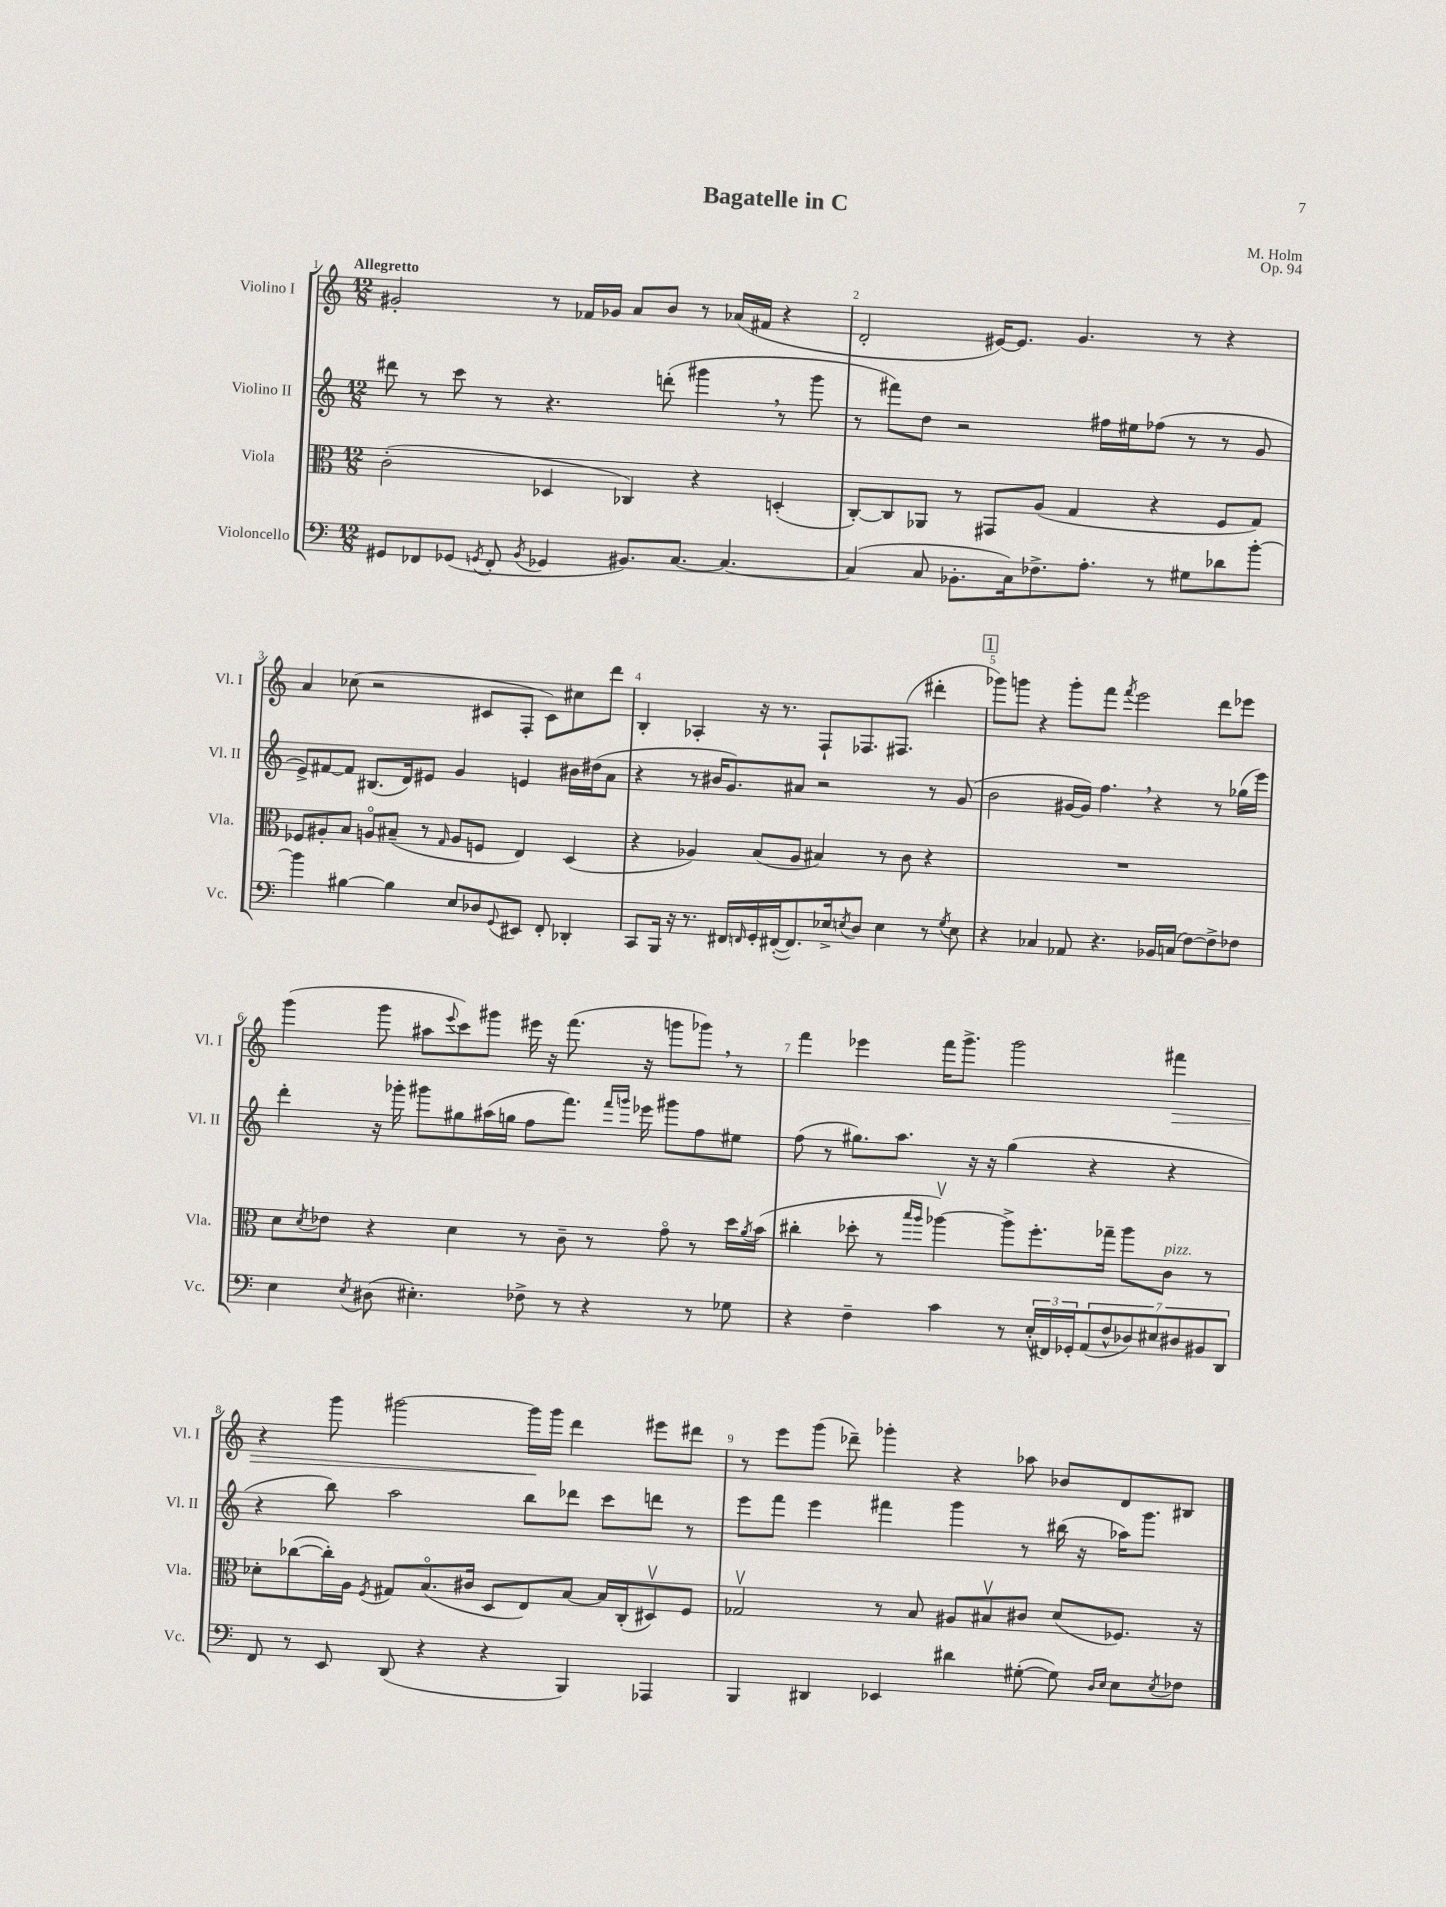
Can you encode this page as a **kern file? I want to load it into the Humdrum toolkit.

**kern	**kern	**kern	**kern
*staff4	*staff3	*staff2	*staff1
*clefF4	*clefC3	*clefG2	*clefG2
*k[]	*k[]	*k[]	*k[]
*M12/8	*M12/8	*M12/8	*M12/8
8GG#/L	(2c'\	8ddd#\	2g#'/
8FF-/	.	8r	.
(8GG-/J	.	8ccc\	.
8qGG/	.	.	.
8FF-'/	.	8r	.
8qBB/	.	.	.
4GG-/	4D-/	4.r	8r
.	.	.	16f-/LL
.	.	.	16g-/JJ
8.BB#/L)	4C-/)	.	8a/L
.	.	(8ddd'\	8b/J
[8.C/J	.	.	.
.	4r	4ggg#\	8r
4.C/_	.	.	(16a-/LL
.	.	.	16f#/JJ
.	(4D'/	8r	4r
.	.	8ggg#\	.
=	=	=	=
(4C/]	[8C'/L)	8r	2d'/
.	8C/]	8fff#\L)	.
8C/	8AA-/J	8dd\J	.
8.BB-'\L	8r	2r	.
.	8GG#/L	.	[16e#/LK)
16C\k)	.	.	8.e#/]J
8.F-^\	(8A/J	.	.
.	4G/	.	4.g/
8.A'\J	.	.	.
.	.	16ff#\LL	.
.	.	16ee#\J	.
8r	4r	(8ff-\J	.
8G#\L	.	8r	8r
8d-\	8F/L	8r	4r
[8b'\J	8G/J)	8g/	.
=	=	=	=
4b\]	8F-/L	8e^/L)	4a/
.	8A#'/	[8f#/	.
[4B#\	8B/J	8f#/]J	(8cc-\
.	8Ao/L	(8.B#/L	2r
4B#\]	(8B#~/J	.	.
.	.	16d/k)	.
.	8r	8e#/J	.
.	16qqG/	.	.
8E/L	8A/L	4g/	.
8D-/	8F/J	.	8c#/L
8qqGG/	.	.	.
8EE#/J	4E/)	4e/	8F'/J
8FF'/	.	.	8c#\L)
4DD-'/	(4D/	16b#\LL	8cc#\
.	.	(16dd#\J	.
.	.	8a\J	8ddd\J
=	=	=	=
8CC/L	4r	4r	4B'/
16BBB/Jk	.	.	.
16r	.	.	.
8.r	4A-/)	8r	4A-'/
.	.	16b#/LK	.
16FF#/LL	.	8.g/)	.
16qqFF/	.	.	.
16GG'/	(8B/L	.	16r
([16FF#'/J	.	.	8.r
8.FF#/])	8A-/J	8a#/J	.
.	4B#/)	2r	8F`/L
16E-^/k	.	.	.
8qE/	.	.	.
8D/J	.	.	8.F-/
4E\	8r	.	.
.	.	.	(8.F#/J
.	8c\	.	.
8r	4r	8r	4ddd#'\
8qG/	.	.	.
8E\	.	(8g/	.
=	=	=	=
4r	1.r	2b\	8ggg-\L)
.	.	.	8ggg\J
4C-/	.	.	4r
8AA-/	.	[16g#/LL	8ggg'\L
.	.	16g#/]JJ)	.
4.r	.	4.ff\	8fff\J
.	.	.	8qfff/
.	.	.	2eee\
16BB-/LL	.	4r	.
(16C/JJ	.	.	.
[8F\L)	.	.	.
8F^\]	.	8r	8ddd\L
8F-\J	.	(16gg-\LL	8eee-\J
.	.	16eee\JJ)	.
=	=	=	=
4E\	8d\L	4ddd'\	(4ggg\
.	8qd/	.	.
.	8e-\J	.	.
8qE/	.	.	.
(8D#\	4r	16r	8ggg\
.	.	16ggg-'\	.
4.E#'\)	.	8ggg#\L	8aa#\L
.	.	.	8qqeee/
.	4d\	8gg#\	8ccc\)
.	.	(16aa#\L	8ggg#\J
.	.	16gg\JJ	.
8F-^\	8r	8ff\L	16eee#\
.	.	.	16r
8r	8c~\	8.fff\J)	(8.fff\
4r	8r	.	.
.	.	16qqfff/LL	.
.	.	16qqggg/JJ	.
.	.	16eee-\	16r
.	8go\	8ggg#\L	8ggg\L
8r	8r	8ff\	8ggg-\J)
8G-\	16dd\LL	8ee#\J	8r
.	8qa/	.	.
.	(16b\JJ	.	.
=	=	=	=
4r	4cc#'\	(8ff\	4fff\
.	.	8r	.
4F~\	8dd-'\	8.gg#\L)	4eee-\
.	8r	.	.
.	.	8.aa\J	.
.	16qqbb/LL	.	.
.	16qqaa/JJ	.	.
4c\	[4aa-v\)	.	16fff\LK
.	.	.	8.ggg^\J
.	.	16r	.
.	.	16r	.
8r	8aa-^\]L	(4gg#\	2ggg\
(24E'/LL	8.ff'\	.	.
24FF#/)	.	.	.
24GG-'/J	.	.	.
(14AA/	.	4r	.
.	16gg-~\Jk	.	.
14F^^/	.	.	.
.	8aa-\L	.	.
14D-/)	.	.	.
14E#/	.	.	.
.	8c\J	4r	4fff#\
14D#/	.	.	.
14BB#/	.	.	.
.	8r	.	.
14DD/J	.	.	.
=	=	=	=
8FF/	8d-'\L	4r	4r
8r	([8cc-\	.	.
8EE/	16cc-'\]L)	8bb\)	8ggg\
.	16A\JJ	.	.
.	8qF/	.	.
(8DD/	8G#/L	2aa\	[2ggg#\
4r	(8.Bo/	.	.
.	16c#/Jk	.	.
4r	8D/L	.	.
.	8E/)	8bb\L	16ggg#\]LL
.	.	.	16ggg#\JJ
4BBB/)	[8B/J	8ddd-\J	4ddd\
.	16B/]LL	8ccc\L	.
.	(16C'/J	.	.
4AAA-/	8D#v/)	8ddd\J	8eee#\L
.	8F/J	8r	8ddd#\J
=	=	=	=
4BBB/	2G-v/	8eee\L	8r
.	.	8fff\J	8eee\L
4DD#/	.	4eee\	(8ggg\J
.	.	.	8ddd-~\)
4EE-/	8r	4fff#\	4ggg-'\
.	8B/	.	.
4d#\	8A#/L	4ggg\	4r
.	8B#v/	.	.
([8G#'\	8c#/J	8r	8aa-\
8G#\])	(8d/L	(16bb#\	8b-/L
.	.	16r	.
16qqD/LL	.	.	.
16qqE/JJ	.	.	.
8E\L	8.F-/J)	16aa-\LK)	8d/
.	.	8.ggg\J	.
8qE/	.	.	.
8F-\J	.	.	8B#/J
.	16r	.	.
==	==	==	==
*-	*-	*-	*-
